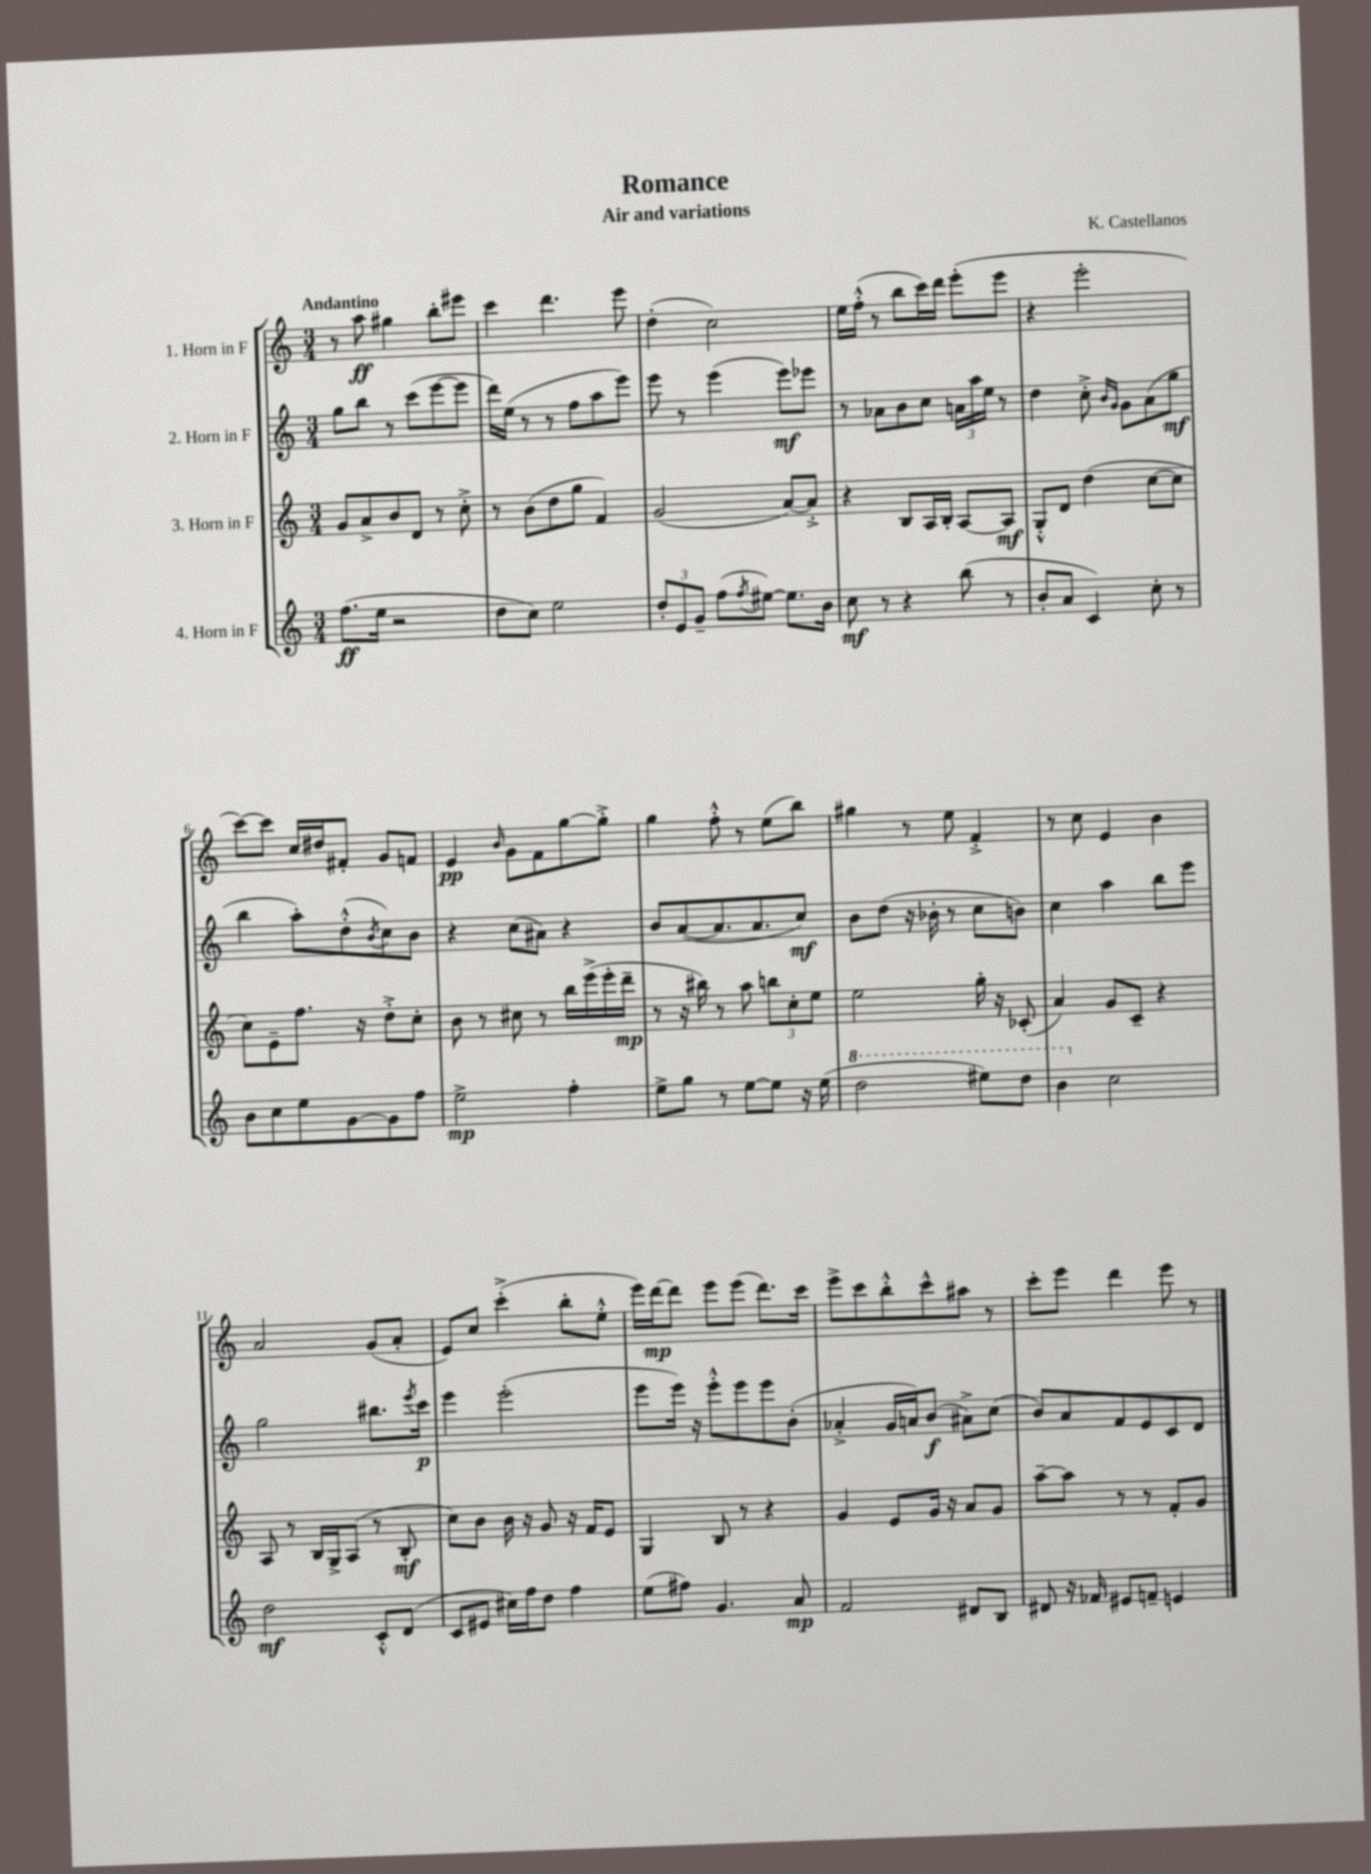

**kern	**kern	**kern	**kern
*staff4	*staff3	*staff2	*staff1
*clefG2	*clefG2	*clefG2	*clefG2
*k[]	*k[]	*k[]	*k[]
*M3/4	*M3/4	*M3/4	*M3/4
(8.ff	8g	8gg	8r
.	8a^	8bb	8aa
16ee	.	.	.
2r	8b	8r	4gg#
.	8d	(8ccc	.
.	8r	[8eee	8bb'
.	8cc'^	8eee]	8eee#
=	=	=	=
8dd	8r	16ddd)	4ccc
.	.	(16ee	.
8cc)	(8b	8r	.
2ee	8dd	8r	4.ddd
.	8gg	8ff	.
.	4f)	8aa	.
.	.	8eee)	8eee
=	=	=	=
12dd'	(2g	8eee	(4dd'
12e	.	.	.
.	.	8r	.
12g~	.	.	.
(8ff	.	(4eee	2cc)
8qff	.	.	.
[8ee#)	.	.	.
8.ee#]	[8a)	8eee)	.
.	8a'^]	8eee-	.
16b	.	.	.
=	=	=	=
8cc	4r	8r	16ee
.	.	.	(16ff'^^
8r	.	8a-	8r
4r	8B	8b	8bb
.	16A	8cc	16ccc)
.	16B'	.	16ddd
(8bb	[8A	24a	(8eee'
.	.	24aa	.
.	.	24ee	.
8r	8A]	8r	8eee
=	=	=	=
8b'	8G'^^	4dd	4r
8a	8d	.	.
4c)	(4dd	8cc'^	2eee'
.	.	16qqb	.
.	.	16qqg	.
.	.	8g	.
8cc'	[8cc	(8a	.
8r	8cc]	8gg	.
=	=	=	=
8b	8cc)	4bb	[8ccc)
8cc	8e~	.	8ccc]
8ee	8.ff	8aa')	16cc
.	.	.	16dd#
[8g	.	(8dd'^^	8f#'
.	16r	.	.
.	.	8qb	.
8g]	8dd'^	8cc)	8g
8ff	8cc'	8b	8f
=	=	=	=
2ee^	8b	4r	4e
.	8r	.	.
.	.	.	16qqb
.	8cc#	(8cc	8g
.	8r	8a#)	8f
4ff'	16bb	4r	[8gg
.	(16eee^	.	.
.	16eee'	.	8gg'^]
.	16ddd~	.	.
=	=	=	=
8ee^	8r	8b	4gg
8gg	16r	([8a	.
.	16bb#)	.	.
8r	8r	8.a]	8ff'^^
[8ee	8aa	.	8r
.	.	8.a	.
8ee]	12bb	.	(8ee
.	12cc'	.	.
16r	.	8cc)	8bb)
.	12ee	.	.
(16ee	.	.	.
=	=	=	=
2ddd	2ee	8b	4gg#
.	.	(8dd	.
.	.	16r	8r
.	.	16b-'	.
.	.	8r	8ee
8eee#)	16gg'	8cc	4f'^
.	16r	.	.
8ddd	(8c-'	8b)	.
=	=	=	=
4bb	4a)	4cc	8r
.	.	.	8cc
2cc	8g	4aa	4e
.	8c~	.	.
.	4r	8bb	4b
.	.	8eee	.
=	=	=	=
2dd	8A	2gg	2a
.	8r	.	.
.	16B	.	.
.	16G^	.	.
.	(8A	.	.
8c'^^	8r	8.bb#	(8g
(8d	8B'	.	8a'
.	.	8qeee	.
.	.	16ccc	.
=	=	=	=
8c	8cc)	4eee	8e)
8e#	8b	.	8cc
16cc#)	16b	(2eee'	(4ccc'^
16ff	16r	.	.
8dd	8g	.	.
4ff	16r	.	8bb'
.	16f	.	.
.	8e	.	8ee'^^
=	=	=	=
(8ee	4G	8eee	16eee)
.	.	.	[16ddd
8ff#)	.	16eee)	8ddd]
.	.	16r	.
4.g	8B	8eee'^^	8eee
.	8r	8eee	(8eee
.	4r	8eee	8.ddd)
8a	.	(8b'	.
.	.	.	16ccc
=	=	=	=
2f	4g	4a-'^	8eee^
.	.	.	8ccc
.	8e	16g	8bb'^^
.	.	16a)	.
.	16g	(8b	8ccc^^
.	16r	.	.
8d#	8a	8a#^)	8aa#
8B	8g	(8cc	8r
=	=	=	=
8d#	[8aa~	8b)	8ccc'
16r	8aa]	8a	8eee
16f-	.	.	.
8e#	8r	8f	4ddd
8f~	8r	8e	.
4e	8f'	8c	8eee
.	8g	8d	8r
==	==	==	==
*-	*-	*-	*-
